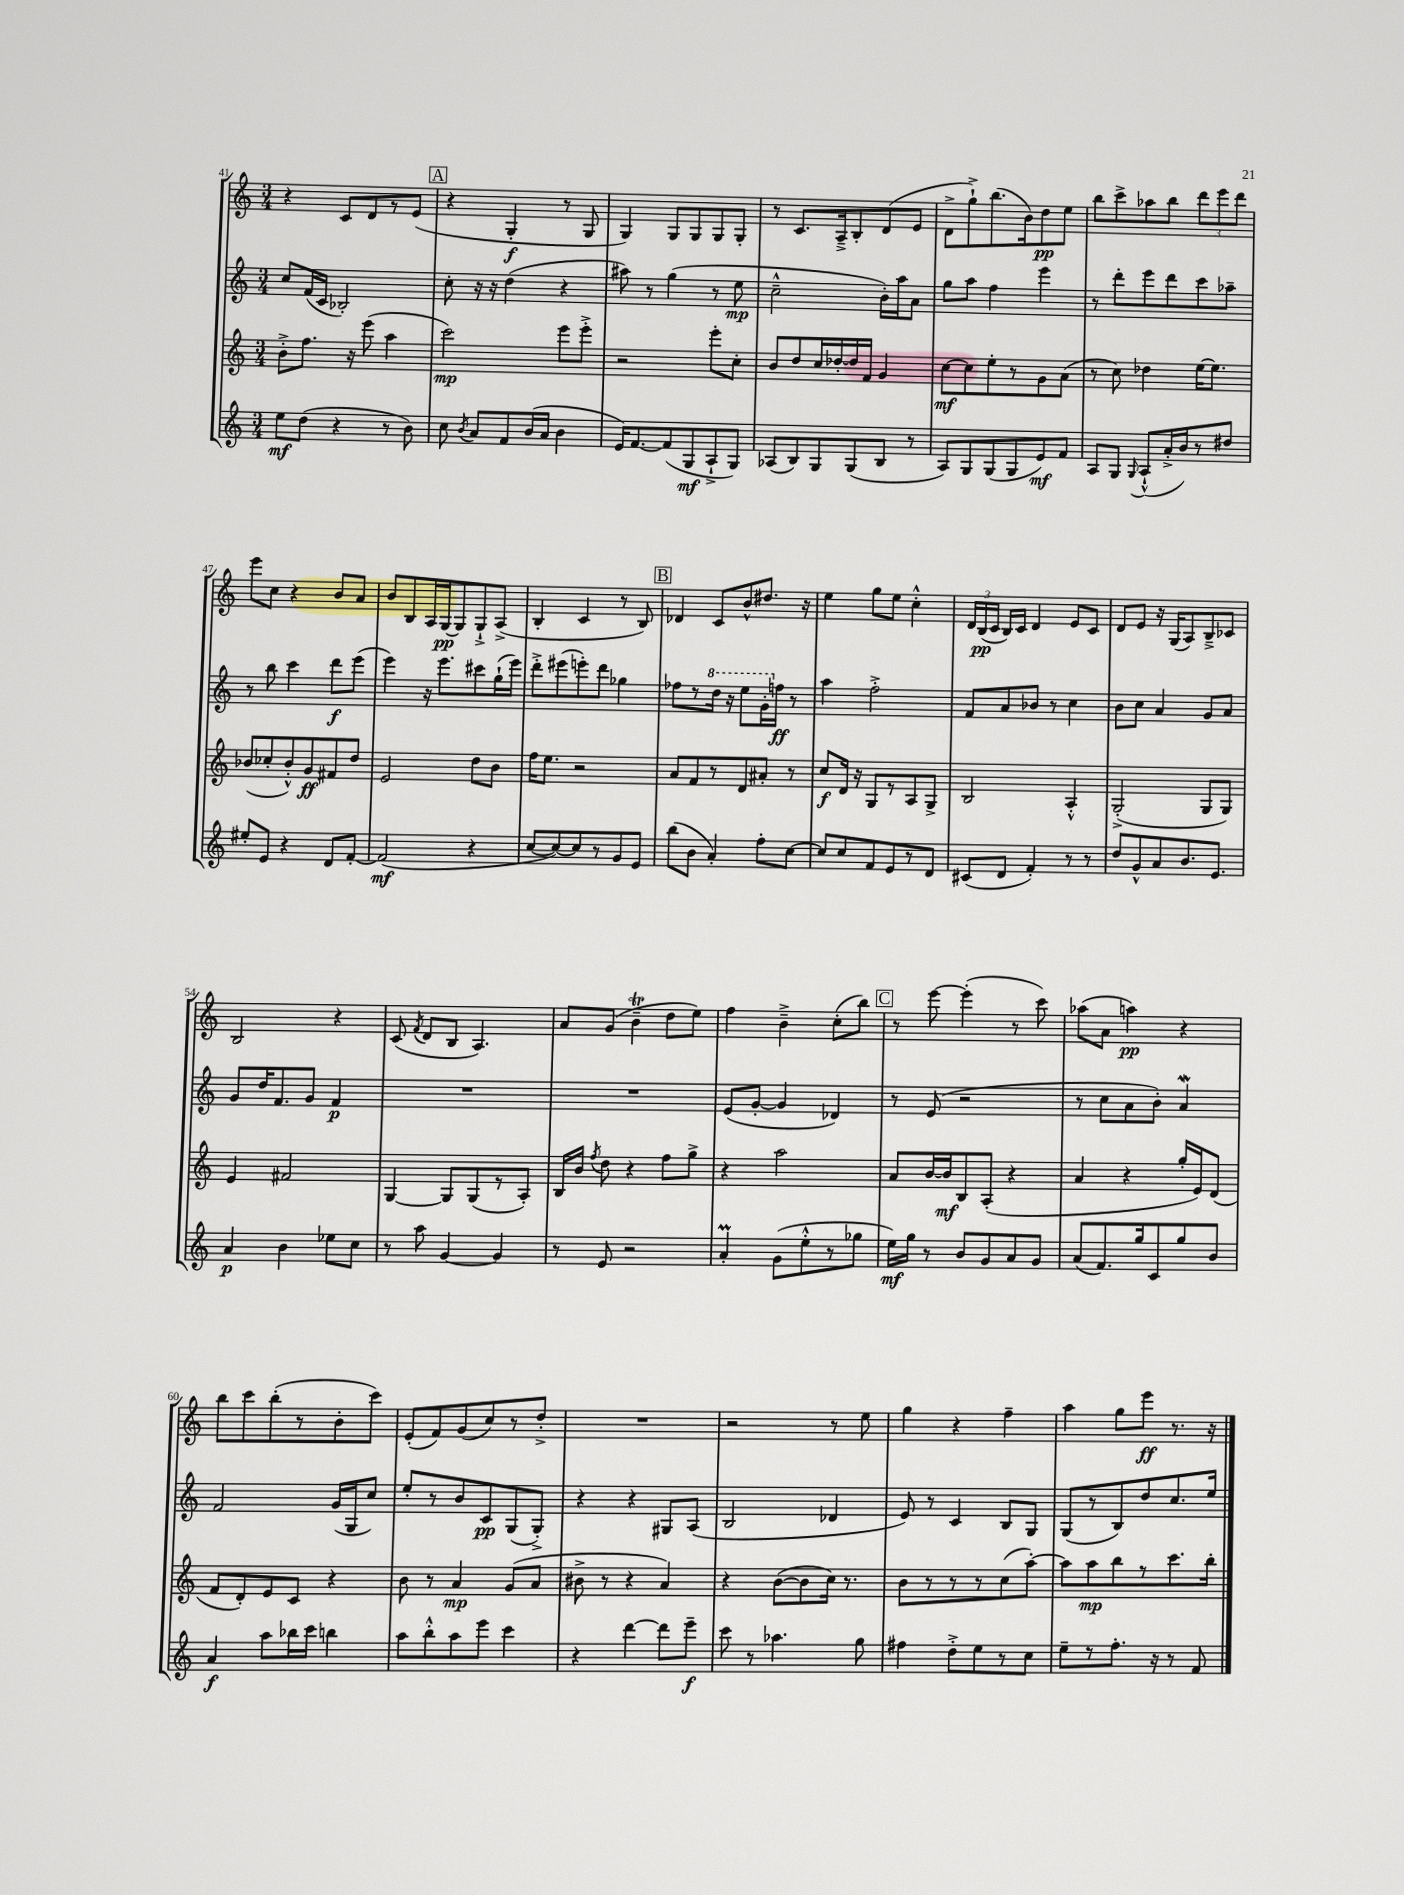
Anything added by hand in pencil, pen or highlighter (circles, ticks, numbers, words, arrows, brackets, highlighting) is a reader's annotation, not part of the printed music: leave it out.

**kern	**kern	**kern	**kern
*staff4	*staff3	*staff2	*staff1
*clefG2	*clefG2	*clefG2	*clefG2
*k[]	*k[]	*k[]	*k[]
*M3/4	*M3/4	*M3/4	*M3/4
8ee	8b'^	8cc	4r
(8dd	8.ff	(16f	.
.	.	16c	.
4r	.	2B-')	8c
.	16r	.	.
.	(8eee	.	8d
8r	4aa	.	8r
8b)	.	.	(8e
=	=	=	=
8cc	2ccc)	8cc'	4r
8qb	.	.	.
8a	.	16r	.
.	.	16r	.
8f	.	(4dd	4G'
(16b	.	.	.
16a	.	.	.
4b	8eee	4r	8r
.	8eee'^	.	8G
=	=	=	=
16e)	2r	8aa#)	4G)
[8.f	.	.	.
.	.	8r	.
(8f]	.	(4gg	8G
8G	.	.	8G
8A`^	8eee'	8r	8G
8G)	8cc'	8ee	8G'
=	=	=	=
(8A-	8b	2cc~^^	8r
8B)	8dd	.	8.c
8G	16cc	.	.
.	[16dd-'	.	16A~^
(8G	16dd-]	.	8B'
.	16f	.	.
8B	4g	16b')	(8d
.	.	16aa	.
8r	.	8a	8e
=	=	=	=
8A)	[8cc	8gg	8d^
8G	8cc]	8aa	8gg`^)
(8G	8ee'	4ff	(8.bb
8G	8r	.	.
.	.	.	16b)
8e)	8g	4eee	8dd
8f	(8a	.	8ee
=	=	=	=
8A	8r	8r	8bb
8G	8cc)	8ddd'	8ccc^
8qqG	.	.	.
(8A`^^	4dd-	8eee	8aa-
16a'^	.	8ddd	8bb
16b)	.	.	.
8r	[16ee	8ccc	12ddd
.	8.ee]	.	.
.	.	.	12eee
8dd#	.	8aa-~	.
.	.	.	12ddd
=	=	=	=
8ee#'	(8b-	8r	8eee
8e	8cc-'	8bb	8cc
4r	8b-'^^)	4ccc	4r
.	8g	.	.
8d	8f#	8ddd	8b
[8f'	8dd	(8eee	8a
=	=	=	=
(2f]	2e	4eee)	8b
.	.	.	8B
.	.	16r	16A
.	.	8.eee	[16G
.	.	.	8G]
4r	8dd	8ccc#	8G`^
.	8b	(16gg`	(8A^
.	.	16eee)	.
=	=	=	=
[8cc	16ff	8ddd'^	4B'
.	8.ee	.	.
8cc_)	.	(8eee#	.
8cc]	2r	8eee')	4c
8r	.	8ddd	.
8g	.	4gg-	8r
8e	.	.	8B)
=	=	=	=
(8bb	8a	8ff-	4d-
8b	8f	8r	.
4a')	8r	16ddd	8c
.	.	16r	.
.	8d	8eee	8b^^
8ff'	8a#'	16gg'	8.dd#
.	.	16ff	.
[8cc	8r	8r	.
.	.	.	16r
=	=	=	=
8cc]	8cc	4aa	4ee
8cc	16d	.	.
.	16r	.	.
8f	8G	2ff'^	8gg
8e	8r	.	8ee
8r	8A	.	4cc'^^
8d	8G^	.	.
=	=	=	=
(8c#	2B	8f	24d
.	.	.	(24B
.	.	.	24c
8d	.	8a	16B)
.	.	.	16c
4f')	.	8b-	4d
.	.	8r	.
8r	4A'^^	4cc	8e
8r	.	.	8c
=	=	=	=
8dd	(2G'^	8b	8d
8g^^	.	8cc	8e
8a	.	4a	16r
.	.	.	(16G
8.b	.	.	8A)
.	8G	8g	8B~^
8.e	.	.	.
.	8G)	8a	8c-
=	=	=	=
4a	4e	8g	2B
.	.	16dd	.
.	.	8.f	.
4b	2f#	.	.
.	.	8g	.
8ee-	.	4f	4r
8cc	.	.	.
=	=	=	=
8r	[4G	2.r	(8c
.	.	.	8qf
8aa	.	.	8d
[4g	8G]	.	8B
.	(8G	.	4.A)
4g]	8r	.	.
.	8A')	.	.
=	=	=	=
8r	16B	2.r	8a
.	16b	.	.
.	8qff	.	.
8e	8dd	.	(8g
2r	4r	.	4b~
.	8ff	.	8dd
.	8gg^	.	8ee)
=	=	=	=
4a'	4r	(8e	4ff
.	.	[8g'	.
(8g	2aa	4g]	4b~^
8ee'^^	.	.	.
8r	.	4d-)	(8cc'
8gg-	.	.	8bb)
=	=	=	=
16ee)	8a	8r	8r
16gg	.	.	.
8r	[16b	(8e	[8eee
.	16b]	.	.
8b	8B	2r	(4eee']
8g	(8A'	.	.
8a	4r	.	8r
8g	.	.	8ccc)
=	=	=	=
(8a	4a	8r	(8aa-
8.f)	.	8cc	8a
.	4r	8a	4aa)
16gg	.	.	.
8c	.	8b')	.
8gg	16gg'	4a	4r
.	16e)	.	.
8b	(8d	.	.
=	=	=	=
4a	8f	2f	8bb
.	8d')	.	8ccc
8aa	8e	.	(8bb'
16bb-	8c	.	8r
16ccc	.	.	.
4bb	4r	(16g	8b'
.	.	16G	.
.	.	8cc)	8ccc)
=	=	=	=
8aa	8b	8ee'	(8e'
8bb'^^	8r	8r	8f)
8aa	4a	8b	(8g
8eee	.	8c	8cc)
4ccc	(8g	(8G	8r
.	8a	8G'^)	8dd'^
=	=	=	=
4r	8b#^	4r	2.r
.	8r	.	.
[4ddd	4r	4r	.
8ddd]	4a)	8G#	.
8eee~	.	(8A	.
=	=	=	=
8ccc	4r	2B	2r
8r	.	.	.
4.aa-	([8b	.	.
.	8b]	.	.
.	16cc)	4d-	8r
.	8.r	.	.
8gg	.	.	8ee
=	=	=	=
4ff#	8b	8e)	4gg
.	8r	8r	.
8dd'^	8r	4c	4r
8ee	8r	.	.
8r	(8cc	8B	4ff~
8cc	[8aa')	8G	.
=	=	=	=
8ee~	8aa]	(8G	4aa
8r	8aa	8r	.
8.ff'	8bb	8B)	8gg
.	8r	8dd	8eee
16r	.	.	.
8r	8.ccc	8.cc	8.r
8f	.	.	.
.	16bb'	16ee	16r
==	==	==	==
*-	*-	*-	*-
